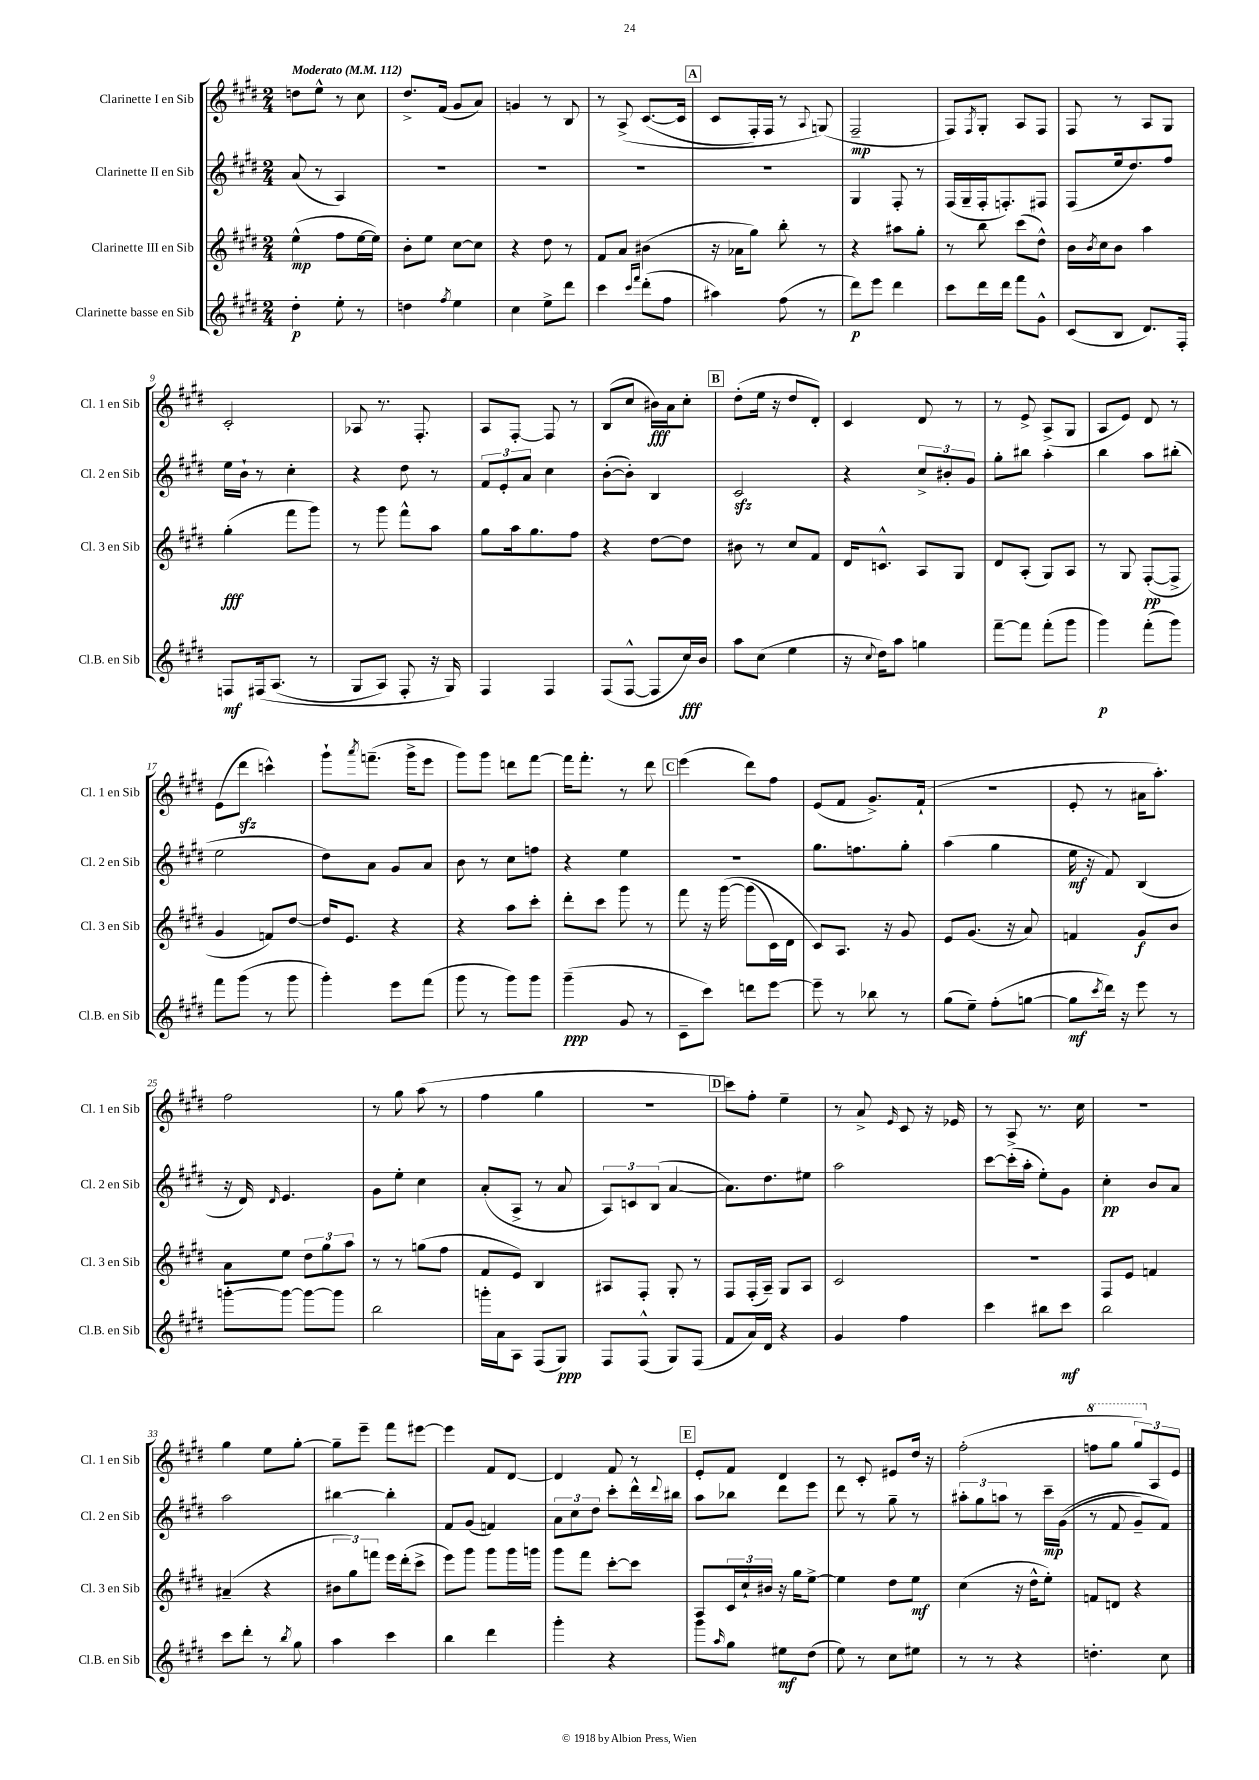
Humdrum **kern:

**kern	**dynam	**kern	**dynam	**kern	**dynam	**kern	**dynam
*part4	*part4	*part3	*part3	*part2	*part2	*part1	*part1
*staff4	*staff4	*staff3	*staff3	*staff2	*staff2	*staff1	*staff1
*I"Clarinette basse en Sib	*	*I"Clarinette III en Sib	*	*I"Clarinette II en Sib	*	*I"Clarinette I en Sib	*
*I'Cl.B. en Sib	*	*I'Cl. 3 en Sib	*	*I'Cl. 2 en Sib	*	*I'Cl. 1 en Sib	*
*clefG2	*	*clefG2	*	*clefG2	*	*clefG2	*
*k[f#c#g#d#]	*	*k[f#c#g#d#]	*	*k[f#c#g#d#]	*	*k[f#c#g#d#]	*
*M2/4	*	*M2/4	*	*M2/4	*	*M2/4	*
*MM112	*	*MM112	*	*MM112	*	*MM112	*
=1	=1	=1	=1	=1	=1	=1	=1
!	!	!	!	!	!	!LO:TX:a:B:t=Moderato	!
4dd#'\	p	(4ee^^\	mp	(8a/	.	8ddn\L	.
.	.	.	.	8r	.	8ee^^\J	.
8ee'\	.	8ff#\L	.	4A/)	.	8r	.
8r	.	[16ee\L	.	.	.	8cc#\	.
.	.	16ee\JJ])	.	.	.	.	.
=2	=2	=2	=2	=2	=2	=2	=2
4ddn\	.	8b'\L	.	2r	.	8.dd#^/L	.
.	.	8ee\J	.	.	.	.	.
.	.	.	.	.	.	(16f#/Jk	.
8qff#/	.	.	.	.	.	.	.
4ee\	.	[8cc#\L	.	.	.	8g#/L	.
.	.	8cc#\J]	.	.	.	8a/J)	.
=3	=3	=3	=3	=3	=3	=3	=3
4cc#\	.	4r	.	2r	.	4gn/	.
8ee^\L	.	8dd#\	.	.	.	8r	.
8ddd#\J	.	8r	.	.	.	8B/	.
=4	=4	=4	=4	=4	=4	=4	=4
4ccc#\	.	8f#/L	.	2r	.	8r	.
.	.	8a/J	.	.	.	(8A^/	.
16qqccc#/LL	.	.	.	.	.	.	.
16qqfff#/JJ	.	.	.	.	.	.	.
(8ddd#'\L	.	(4b#X\	.	.	.	([8.c#/L	.
8ff#\J	.	.	.	.	.	.	.
.	.	.	.	.	.	16c#/Jk]	.
!!LO:REH:place=s1:t=A
=5	=5	=5	=5	=5	=5	=5	=5
4aa#X\)	.	16r	.	2r	.	8c#/L	.
.	.	16a-X\KL	.	.	.	.	.
.	.	8gg#\J)	.	.	.	16F#'/L)	.
.	.	.	.	.	.	16F#/JJ	.
(8ff#\	.	8bb'\	.	.	.	8r	.
.	.	.	.	.	.	8qqA/	.
8r	.	8r	.	.	.	(8Gn/)	.
=6	=6	=6	=6	=6	=6	=6	=6
8ddd#\L)	p	4r	.	4G#/	.	2F#~/	mp
8eee\J	.	.	.	.	.	.	.
4ddd#\	.	8aa#X\L	.	8F#'/	.	.	.
.	.	8gg#'\J	.	8r	.	.	.
=7	=7	=7	=7	=7	=7	=7	=7
8ccc#\L	.	8r	.	(16F#/LL	.	8F#/L)	.
.	.	.	.	16G#~/	.	.	.
.	.	.	.	.	.	8qF#/	.
16ddd#\L	.	8bb\	.	16F#'/J	.	8G#'/J	.
16ddd#\JJ	.	.	.	8.Fn'/)	.	.	.
8fff#\L	.	(8ccc#\L	.	.	.	8A/L	.
8g#^^\J	.	8dd#^^\J)	.	8F#X/J	.	8F#/J	.
=8	=8	=8	=8	=8	=8	=8	=8
(8c#/L	.	16b\LL	.	(8F#/L	.	8F#/	.
.	.	8qb/	.	.	.	.	.
.	.	16cc#\J	.	.	.	.	.
8B/J	.	8b\J	.	16ee/k	.	8r	.
.	.	.	.	8.dd#/)	.	.	.
8.d#/L)	.	4aa\	.	.	.	8A/L	.
.	.	.	.	8ff#/J	.	8G#/J	.
16F#'/Jk	.	.	.	.	.	.	.
!!LO:LB:g=z
=9	=9	=9	=9	=9	=9	=9	=9
8Fn/L	mf	(4gg#'\	fff	16ee\LL	.	2c#'/	.
.	.	.	.	16b`\JJ	.	.	.
(16F#X/k	.	.	.	8r	.	.	.
(8.A/J	.	.	.	.	.	.	.
.	.	8fff#\L	.	4cc#'\	.	.	.
8r	.	8ggg#\J)	.	.	.	.	.
=10	=10	=10	=10	=10	=10	=10	=10
8G#/L	.	8r	.	4r	.	8A-X/	.
8A/J)	.	8ggg#\	.	.	.	8.r	.
8F#'/	.	8fff#^^\L	.	8dd#\	.	.	.
.	.	.	.	.	.	8.F#'/	.
16r	.	8aa\J	.	8r	.	.	.
16G#/)	.	.	.	.	.	.	.
=11	=11	=11	=11	=11	=11	=11	=11
4F#/	.	8gg#\L	.	12f#/L	.	8A/L	.
.	.	.	.	12e'/	.	.	.
.	.	16aa\k	.	.	.	[8F#'/J	.
.	.	.	.	12a/J	.	.	.
.	.	8.gg#\	.	.	.	.	.
4F#/	.	.	.	4cc#\	.	8F#/]	.
.	.	8ff#\J	.	.	.	8r	.
=12	=12	=12	=12	=12	=12	=12	=12
(8F#/L	.	4r	.	([8b'\L	.	(8B/L	.
[8F#^^/J	.	.	.	8b'\J])	.	8cc#/J	.
8F#/L]	.	[8dd#\L	.	4B/	.	16b#X\LL)	fff
.	.	.	.	.	.	16a\J	.
16cc#/L)	fff	8dd#\J]	.	.	.	8cc#'\J	.
16b/JJ	.	.	.	.	.	.	.
!!LO:REH:place=s1:t=B
=13	=13	=13	=13	=13	=13	=13	=13
8aa\L	.	8b#X\	.	2c#zz/	.	(8dd#'\L	.
(8cc#\J	.	8r	.	.	.	16ee\Jk	.
.	.	.	.	.	.	16r	.
4ee\	.	8cc#/L	.	.	.	8dd#/L	.
.	.	8f#/J	.	.	.	8d#'/J)	.
=14	=14	=14	=14	=14	=14	=14	=14
16r	.	16d#/KL	.	4r	.	4c#/	.
8qqcc#/	.	.	.	.	.	.	.
16dd#\KL)	.	8.cn^^/J	.	.	.	.	.
8aa\J	.	.	.	.	.	.	.
4ggn\	.	8A/L	.	12cc#^/L	.	8d#/	.
.	.	.	.	12b#X'/	.	.	.
.	.	8G#/J	.	.	.	8r	.
.	.	.	.	12g#/J	.	.	.
=15	=15	=15	=15	=15	=15	=15	=15
[8fff#~\L	.	8d#/L	.	8gg#'\L	.	8r	.
8fff#\J]	.	(8A'/J	.	8bb#X\J	.	8e^/	.
(8fff#'\L	.	8G#/L)	.	4aa'\	.	(8A^/L	.
8ggg#\J	.	8A/J	.	.	.	8G#/J	.
=16	=16	=16	=16	=16	=16	=16	=16
4ggg#\)	p	8r	.	4bb\	.	8A/L	.
.	.	8G#/	.	.	.	8e/J)	.
(8fff#'\L	.	([8F#'/L	pp	8aa\L	.	8d#/	.
8ggg#\J)	.	8F#^/J]	.	(8bb#X'\J	.	8r	.
!!LO:LB:g=z
=17	=17	=17	=17	=17	=17	=17	=17
8fff#\L	.	4g#/	.	2ee\	.	(8e\L	.
(8ggg#\J	.	.	.	.	.	8ddd#zz\J	.
8r	.	8fn/L)	.	.	.	4cccn^^\)	.
8ggg#\	.	[8dd#/J	.	.	.	.	.
=18	=18	=18	=18	=18	=18	=18	=18
4ggg#'\)	.	16dd#/KL]	.	8dd#\L)	.	8ggg#`\L	.
.	.	8.e/J	.	.	.	.	.
.	.	.	.	.	.	8qaaa/	.
.	.	.	.	8a\J	.	(8.fffn~\J	.
8eee\L	.	4r	.	8g#/L	.	.	.
.	.	.	.	.	.	16ggg#^\KL	.
(8fff#\J	.	.	.	8a/J	.	8eee\J	.
=19	=19	=19	=19	=19	=19	=19	=19
8ggg#\	.	4r	.	8b\	.	8ggg#\L)	.
8r	.	.	.	8r	.	8ggg#\J	.
8ggg#\L)	.	8aa\L	.	8cc#\L	.	8dddn\L	.
8ggg#\J	.	8ccc#'\J	.	8ffn\J	.	[8fff#\J	.
=20	=20	=20	=20	=20	=20	=20	=20
(4ggg#~\	ppp	8ddd#'\L	.	4r	.	16fff#\KL]	.
.	.	.	.	.	.	8.fff#'\J	.
.	.	8ccc#\J	.	.	.	.	.
8g#/	.	8ggg#\	.	4ee\	.	8r	.
8r	.	8r	.	.	.	8ddd#\	.
!!LO:REH:place=s1:t=C
=21	=21	=21	=21	=21	=21	=21	=21
8c#~\L	.	8fff#\	.	2r	.	(4eee\	.
8ccc#\J)	.	16r	.	.	.	.	.
.	.	([16ggg#\	.	.	.	.	.
8dddn\L	.	(8ggg#\L]	.	.	.	8ddd#\L)	.
[8eee\J	.	16c#\L)	.	.	.	8ff#\J	.
.	.	16d#\JJ	.	.	.	.	.
=22	=22	=22	=22	=22	=22	=22	=22
8eee~\]	.	8c#/L)	.	8.gg#\L	.	(8e/L	.
8r	.	8.A/J	.	.	.	8f#/J	.
.	.	.	.	8.ffn\	.	.	.
8bb-X\	.	.	.	.	.	8.g#^/L)	.
.	.	16r	.	.	.	.	.
8r	.	8g#/	.	8gg#'\J	.	.	.
.	.	.	.	.	.	(16f#`/Jk	.
=23	=23	=23	=23	=23	=23	=23	=23
(8gg#\L	.	8e/L	.	(4aa\	.	2r	.
8ee~\J)	.	(8.g#/J	.	.	.	.	.
(8ff#'\L	.	.	.	4gg#\	.	.	.
.	.	16r	.	.	.	.	.
[8ggn\J	.	8a/)	.	.	.	.	.
=24	=24	=24	=24	=24	=24	=24	=24
8gg\L]	mf	4fn/	.	16ee\	mf	8e'/	.
.	.	.	.	16r	.	.	.
8qccc#/	.	.	.	.	.	.	.
16ddd#\Jk)	.	.	.	8f#/)	.	8r	.
16r	.	.	.	.	.	.	.
8eee\	.	8g#/L	f	(4B/	.	16a#X\KL	.
.	.	.	.	.	.	8.aa'\J)	.
8r	.	8b/J	.	.	.	.	.
!!LO:LB:g=z
=25	=25	=25	=25	=25	=25	=25	=25
[8gggn'\L	.	8a\L	.	16r	.	2ff#\	.
.	.	.	.	16d#/)	.	.	.
.	.	.	.	16qqd#/	.	.	.
8ggg\J_	.	8ee\J	.	4.e/	.	.	.
8ggg\L_	.	12dd#\L	.	.	.	.	.
.	.	12gg#\	.	.	.	.	.
8ggg\J]	.	.	.	.	.	.	.
.	.	12aa\J	.	.	.	.	.
=26	=26	=26	=26	=26	=26	=26	=26
2bb\	.	8r	.	8g#\L	.	8r	.
.	.	8r	.	8ee'\J	.	8gg#\	.
.	.	(8ggn\L	.	4cc#\	.	(8aa\	.
.	.	8ff#\J	.	.	.	8r	.
=27	=27	=27	=27	=27	=27	=27	=27
16gggn'\LL	.	8f#/L	.	(8a'/L	.	4ff#\	.
16a\J	.	.	.	.	.	.	.
8A\J	.	8e/J)	.	8A^/J	.	.	.
(8F#/L	.	4B/	.	8r	.	4gg#\	.
8G#/J)	ppp	.	.	8a/	.	.	.
=28	=28	=28	=28	=28	=28	=28	=28
8F#/L	.	8A#X/L	.	12A/L)	.	2r	.
.	.	.	.	12cn/	.	.	.
(8F#^^/J	.	8F#'/J	.	.	.	.	.
.	.	.	.	(12B/J	.	.	.
8G#/L)	.	8G#'/	.	[4a/	.	.	.
(8F#/J	.	8r	.	.	.	.	.
!!LO:REH:place=s1:t=D
=29	=29	=29	=29	=29	=29	=29	=29
8f#/L	.	8F#/L	.	8.a\L])	.	8ccc#\L)	.
16a/L)	.	(16F#'/L	.	.	.	8ff#'\J	.
16d#/JJ	.	16A~/JJ)	.	8.dd#\	.	.	.
4r	.	8G#/L	.	.	.	4ee~\	.
.	.	8A/J	.	8ee#X\J	.	.	.
=30	=30	=30	=30	=30	=30	=30	=30
4g#/	.	2c#/	.	2aa\	.	8r	.
.	.	.	.	.	.	8a^/	.
.	.	.	.	.	.	16qqe/	.
4ff#\	.	.	.	.	.	8c#/	.
.	.	.	.	.	.	16r	.
.	.	.	.	.	.	16e-X/	.
=31	=31	=31	=31	=31	=31	=31	=31
4ccc#\	.	2r	.	[8ccc#\L	.	8r	.
.	.	.	.	(16ccc#'\L]	.	8A^/	.
.	.	.	.	16aa'\JJ	.	.	.
8bb#X\L	.	.	.	8ee'\L)	.	8.r	.
8ccc#\J	mf	.	.	8g#\J	.	.	.
.	.	.	.	.	.	16cc#\	.
=32	=32	=32	=32	=32	=32	=32	=32
2bb\	.	8F#/L	.	4cc#'\	pp	2r	.
.	.	8e/J	.	.	.	.	.
.	.	4fn/	.	8b/L	.	.	.
.	.	.	.	8a/J	.	.	.
!!LO:LB:g=z
=33	=33	=33	=33	=33	=33	=33	=33
8ccc#\L	.	(4a#X~/	.	2aa\	.	4gg#\	.
8ddd#'\J	.	.	.	.	.	.	.
8r	.	4r	.	.	.	8ee\L	.
8qbb/	.	.	.	.	.	.	.
8gg#\	.	.	.	.	.	[8gg#'\J	.
=34	=34	=34	=34	=34	=34	=34	=34
4aa\	.	12b#X\L	.	[4bb#X\	.	8gg#~\L]	.
.	.	12gg#\)	.	.	.	.	.
.	.	.	.	.	.	8eee~\J	.
.	.	12fffn\J	.	.	.	.	.
4ccc#\	.	16eee\LL	.	4bb#'\]	.	8fff#\L	.
.	.	(16ddd#'\J	.	.	.	.	.
.	.	8ccc#^\J	.	.	.	[8eee#X\J	.
=35	=35	=35	=35	=35	=35	=35	=35
4bb\	.	8eee\L)	.	8f#/L	.	4eee#\]	.
.	.	8ggg#\J	.	(8g#/J	.	.	.
4ddd#\	.	8ggg#\L	.	4fn/)	.	8f#/L	.
.	.	16ggg#\L	.	.	.	[8d#/J	.
.	.	16gggn\JJ	.	.	.	.	.
=36	=36	=36	=36	=36	=36	=36	=36
4ggg#'\	.	8ggg#\L	.	12a\L	.	4d#/]	.
.	.	.	.	12cc#\	.	.	.
.	.	8fff#\J	.	.	.	.	.
.	.	.	.	12dd#\J	.	.	.
4r	.	[8ccc#'\L	.	8ccc#'\L	.	8f#/	.
.	.	8ccc#\J]	.	16ddd#^^\L	.	8r	.
.	.	.	.	8qqddd#/	.	.	.
.	.	.	.	16bb#X\JJ	.	.	.
!!LO:REH:place=s1:t=E
=37	=37	=37	=37	=37	=37	=37	=37
8ggg#\L	.	8A/L	.	8aa\L	.	8e'/L	.
16qqaa/	.	.	.	.	.	.	.
8gg#\J	.	24c#/L	.	8bb-X\J	.	8f#/J	.
.	.	24cc#`/	.	.	.	.	.
.	.	24b#X/JJ	.	.	.	.	.
8ee#X\L	mf	16r	.	8ddd#\L	.	4d#/	.
.	.	16gg#\KL	.	.	.	.	.
(8dd#\J	.	[8ee^\J	.	8eee\J	.	.	.
=38	=38	=38	=38	=38	=38	=38	=38
8ee\)	.	4ee\]	.	8ddd#\	.	8r	.
8r	.	.	.	8r	.	8c#'/	.
8cc#\L	.	8dd#\L	.	8gg#~\	.	8e#X/L	.
8ee#X\J	.	8ee\J	mf	8r	.	16dd#/Jk	.
.	.	.	.	.	.	16r	.
=39	=39	=39	=39	=39	=39	=39	=39
8r	.	(4cc#\	.	12aa#X'\L	.	(2ff#'\	.
.	.	.	.	12gg#\	.	.	.
8r	.	.	.	.	.	.	.
.	.	.	.	12aan\J	.	.	.
4r	.	16r	.	8r	.	.	.
.	.	16dd#^^\KL	.	.	.	.	.
.	.	8ee'\J)	.	16ccc#~\LL	mp	.	.
.	.	.	.	((16g#\JJ	.	.	.
=40	=40	=40	=40	=40	=40	=40	=40
*	*	*	*	*	*	*8va	*
4.ddn'\	.	8fn/L	.	8r	.	8fffn\L	.
.	.	8dn/J	.	8f#/	.	8ggg#\J	.
.	.	4r	.	8g#~/L)	.	12ggg#/L)	.
*	*	*	*	*	*	*X8va	*
.	.	.	.	.	.	12A/	.
8cc#\	.	.	.	8f#/J)	.	.	.
.	.	.	.	.	.	12e/J	.
==	==	==	==	==	==	==	==
*-	*-	*-	*-	*-	*-	*-	*-
